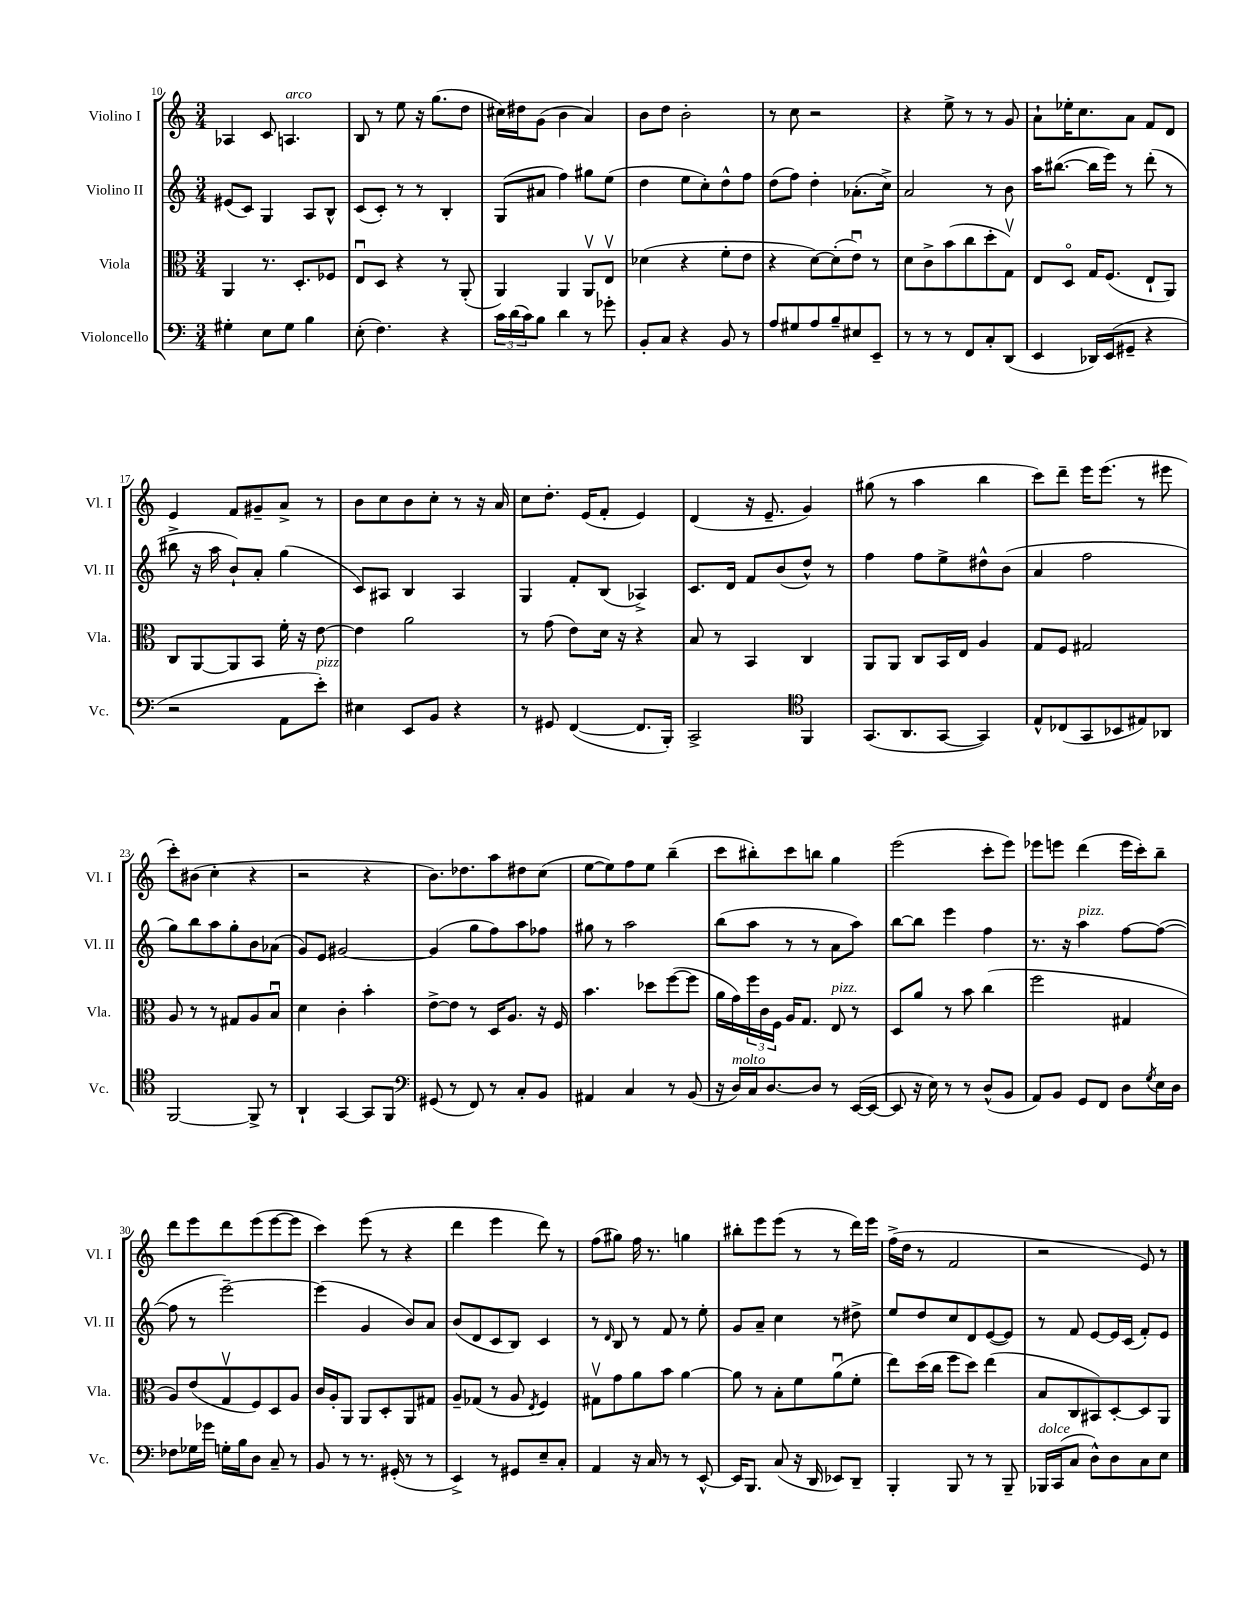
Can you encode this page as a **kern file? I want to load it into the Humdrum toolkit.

**kern	**kern	**kern	**kern
*staff4	*staff3	*staff2	*staff1
*clefF4	*clefC3	*clefG2	*clefG2
*k[]	*k[]	*k[]	*k[]
*M3/4	*M3/4	*M3/4	*M3/4
4G#'	4AA	(8e#	4A-
.	.	8c)	.
8E	8.r	4G	8c
8G#	.	.	4.A
.	8.D'	.	.
4B	.	8A	.
.	8F-	8B^^	.
=	=	=	=
(8E'	8Eu	(8c	8B
4.F)	8D	8c')	8r
.	4r	8r	8ee
.	.	8r	16r
.	.	.	(8.gg
4r	8r	4B'	.
.	(8AA'	.	8dd
=	=	=	=
24c	4AA)	(8G	16cc#)
(24d	.	.	.
.	.	.	16dd#
24c)	.	.	.
8B	.	8a#	(8g
4d	4AA	4ff)	4b
8r	8AAv	8gg#	4a)
8g-'	8Ev	(8ee	.
=	=	=	=
8BB'	(4d-	4dd	8b
8C	.	.	8dd
4r	4r	8ee	2b'
.	.	8cc')	.
8BB	8f'	8dd^^	.
8r	8e	8ff	.
=	=	=	=
8A	4r	(8dd	8r
8G#	.	8ff)	8cc
8A	[8d)	4dd'	2r
8B~	(8d']	.	.
8E#	8eu)	(8.a-'	.
8EE~	8r	.	.
.	.	16cc^)	.
=	=	=	=
8r	8d	2a	4r
8r	8c^	.	.
8r	(8b	.	8ee^
8FF	8cc	.	8r
8C'	8dd'	8r	8r
(8DD	8Gv)	8b	8g
=	=	=	=
4EE	8E	16aa	8a`
.	.	([8.bb#	.
.	8Do	.	16ee-'
.	.	.	8.cc
16DD-)	16G	16bb#]	.
(16EE	(8.F	16eee)	.
8GG#~	.	8r	8a
4r	8E`	(8ddd'	8f
.	8AA)	8r	8d
=	=	=	=
2r	8C	8bb#^	4e
.	[8AA	16r	.
.	.	16aa	.
.	8AA]	8b`)	8f
.	8BB	8a'	8g#~
8AA	16f'	(4gg	8a^
.	16r	.	.
8e')	[8e	.	8r
=	=	=	=
4E#	4e]	8c)	8b
.	.	8A#	8cc
8EE	2a	4B	8b
8BB	.	.	8cc'
4r	.	4A#	8r
.	.	.	16r
.	.	.	16a
=	=	=	=
8r	8r	4G	8cc
8GG#	(8g	.	8.dd'
([4FF	8e)	8f'	.
.	.	.	(16e
.	16d	(8B	8f'
.	16r	.	.
8.FF]	4r	4A-^)	4e)
16BBB')	.	.	.
=	=	=	=
2CC^	8B	8.c	(4d
.	8r	.	.
.	.	16d	.
.	4BB	8f	16r
.	.	.	8.e~
.	.	(8b	.
*clefC4	*	*	*
4FF	4C	8dd^^)	4g)
.	.	8r	.
=	=	=	=
(8.GG	8AA	4ff	(8gg#
.	8AA	.	8r
8.AA	.	.	.
.	8C	8ff	4aa
[8GG	16BB	8ee^	.
.	16E	.	.
4GG])	4A	8dd#^^	4bb
.	.	(8b	.
=	=	=	=
8E^^	8G	4a	8ccc)
(8C-	8F	.	8ddd~
8GG	2G#	2ff	16eee
.	.	.	(8.eee
8BB-	.	.	.
8E#)	.	.	8r
8AA-	.	.	8eee#
=	=	=	=
[2FF	8A	8gg)	8ccc')
.	8r	8bb	(8b#
.	8r	8aa	4cc'
.	8G#	8gg'	.
8FF^]	8A	8b	4r
8r	8Bu	(8a-	.
=	=	=	=
4AA`	4d	8g)	2r
.	.	8e	.
[4GG	4c'	[2g#	.
8GG]	4b'	.	4r
8FF	.	.	.
=	=	=	=
*clefF4	*	*	*
(8GG#	[8e^	(4g#]	8.b)
8r	8e]	.	.
.	.	.	8.dd-
8FF)	8r	8gg	.
8r	16D	8ff)	8aa
.	8.A	.	.
8C'	.	8aa	8dd#
8BB	16r	8ff-	(8cc
.	16F	.	.
=	=	=	=
4AA#	4.b	8gg#	[8ee
.	.	8r	8ee])
4C	.	2aa	8ff
.	8dd-	.	8ee
8r	([8ff	.	(4bb~
(8BB	8ff]	.	.
=	=	=	=
16r	16a	(8bb	8ccc
16D)	16g)	.	.
16C	24ff	8aa	8bb#')
.	24c	.	.
[8.D	.	.	.
.	24F	.	.
.	16A	8r	8ccc
.	8.G	.	.
8D]	.	8r	8bb
8r	8E	8a	4gg
([16EE	8r	8aa)	.
16EE_	.	.	.
=	=	=	=
8EE]	8D	[8bb	(2eee
16r	8a	8bb]	.
16E)	.	.	.
8r	8r	4eee	.
8r	8b	.	.
(8D^^	(4cc	4ff	8ccc'
8BB	.	.	8eee)
=	=	=	=
8AA)	2ff	8.r	8eee-
8BB	.	.	8eee
.	.	16r	.
8GG	.	4aa	(4ddd
8FF	.	.	.
8D	4G#	[8ff	16eee
.	.	.	16ccc')
8qG	.	.	.
16E	.	(8ff_	8bb~
16D	.	.	.
=	=	=	=
8F-	8A)	8ff]	8ddd
16G-	(8e	8r	8eee
16g-	.	.	.
16G'	8Gv	[2eee~)	8ddd
16B	.	.	.
8D	8F)	.	(8eee
8C~	8D	.	[8eee
8r	8A	.	8eee]
=	=	=	=
8BB	16c	(4eee]	4ccc)
.	16A'	.	.
8r	8AA	.	.
8.r	8AA	4g	(8eee
.	8D'	.	8r
(16GG#'	.	.	.
8r	8AA	8b)	4r
8r	8G#	8a	.
=	=	=	=
4EE^)	8A~	(8b	4ddd
.	(8G-	8d	.
8r	8r	8c	4eee
8GG#	8A	8B)	.
.	8qE	.	.
8E~	4F)	4c	8ddd)
8C'	.	.	8r
=	=	=	=
4AA	8G#v	8r	(8ff
.	.	16qqd	.
.	8g	8B	8gg#)
16r	8a	8r	16ff
16C	.	.	8.r
8r	8b	8f	.
8r	[4a	8r	4gg
[8EE^^	.	8ee'	.
=	=	=	=
16EE]	8a]	8g	8bb#'
8.BBB	.	.	.
.	8r	8a~	8eee
(8C	8B'	4cc	(8eee
16r	8f	.	8r
16DD	.	.	.
8EE-)	(8au	8r	8r
8DD~	8f'	8dd#^	16ddd)
.	.	.	16eee
=	=	=	=
4BBB'	8ee)	8ee	(16ff^
.	.	.	16dd
.	(16dd	8dd	8r
.	16cc	.	.
8BBB	8ff	8cc	2f
8r	8dd)	8d	.
8r	(4ee	([8e	.
8BBB~	.	8e])	.
=	=	=	=
16BBB-	8B	8r	2r
(16CC	.	.	.
8C	8C	8f	.
8D^^)	8BB#)	[8e	.
8D	[8D'	16e]	.
.	.	(16c	.
8C	8D]	8f')	8e)
8E	8AA	8e	8r
==	==	==	==
*-	*-	*-	*-
